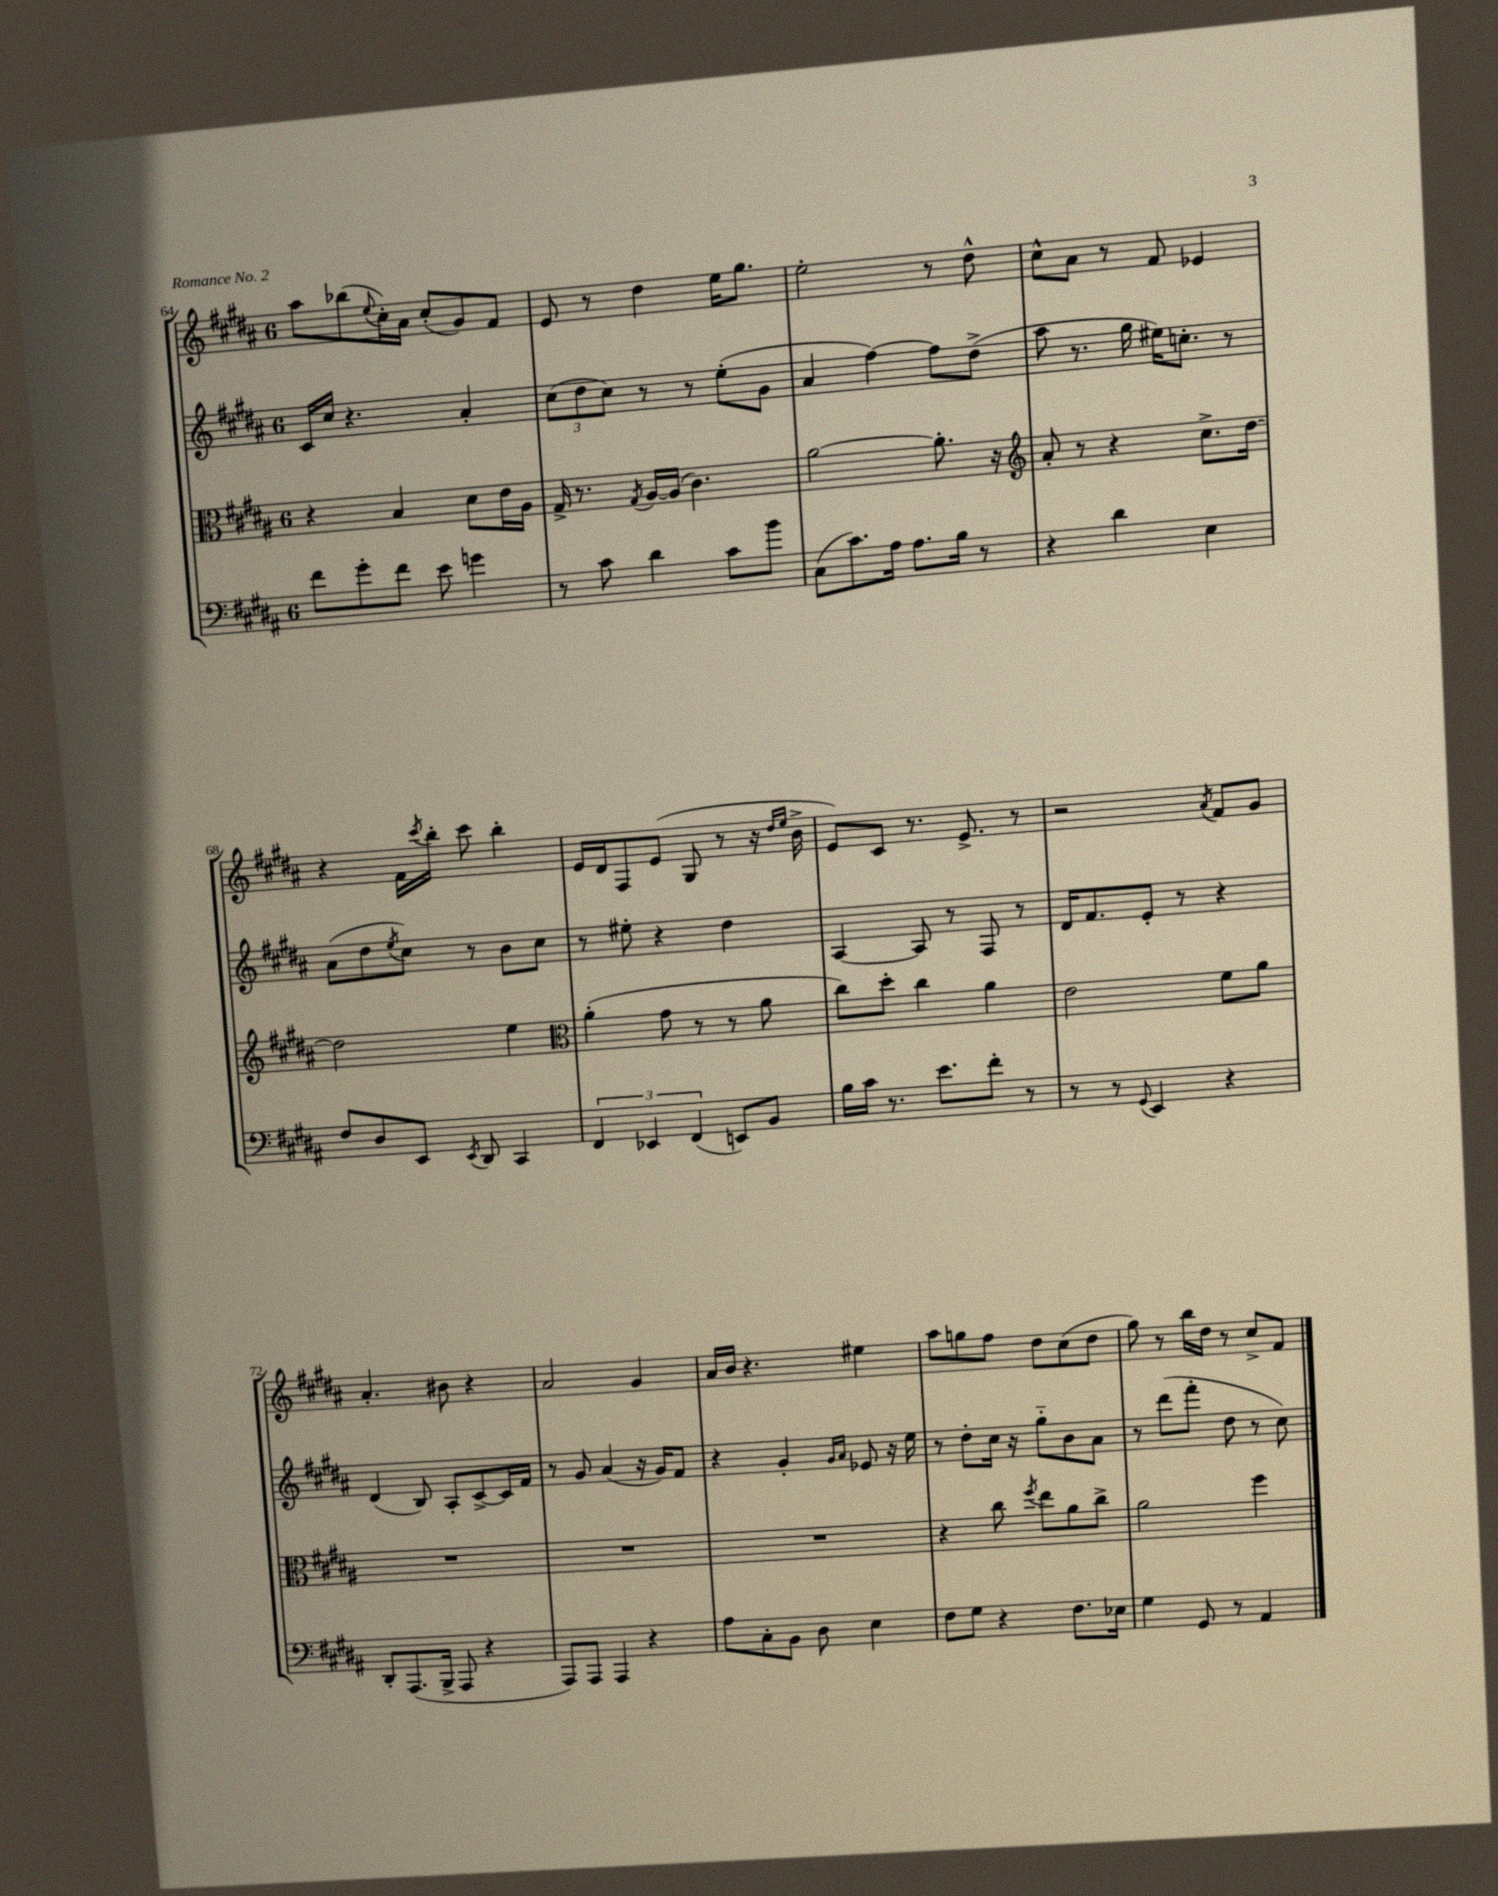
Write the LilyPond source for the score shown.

<<
\new StaffGroup <<
\new Staff = "s0" {
    \clef treble \key b \major \once \override Staff.TimeSignature.style = #'single-digit \time 6/8
    ais''8 bes''8( \appoggiatura { e''8 } cis''16-.) ais'16 cis''8-.( gis'8) fis'8 |
    e'8 r8 dis''4 e''16 gis''8. |
    e''2-. r8 dis''8-^ |
    cis''8-^ ais'8 r8 fis'8 ees'4 |
    r4 fis'16 \acciaccatura { cis'''8 } b''16-. cis'''8 b''4-. |
    e'16 dis'16 fis8 e'8( gis8 r8 r16 \grace { dis''16 e''16 } b'16-> |
    e'8) cis'8 r8. e'8.-> r8 |
    r2 \acciaccatura { ais'8 } fis'8 gis'8 |
    ais'4.-. bis'8 r4 |
    ais'2 gis'4 |
    ais'16 b'16 r4. eis''4 |
    ais''8 g''8 fis''8 dis''8 cis''8( dis''8 |
    gis''8) r8 b''16 dis''16 r8 cis''8-> fis'8 \bar "|." |
}
\new Staff = "s1" {
    \clef treble \key b \major \once \override Staff.TimeSignature.style = #'single-digit \time 6/8
    cis'16 cis''16 r4. ais'4-. |
    \tuplet 3/2 { cis''8( dis''8 cis''8) } r8 r8 e''8-.( gis'8 |
    ais'4 fis''4~) fis''8 dis''8->( |
    ais''8 r8. gis''16 eis''16) c''8.-. r8 |
    ais'8( dis''8 \acciaccatura { e''8 } cis''8) r8 b'8 cis''8 |
    r8 eis''8-. r4 dis''4 |
    ais4~ ais8 r8 fis8 r8 |
    dis'16 fis'8. e'8-. r8 r4 |
    dis'4( b8) ais8-. cis'8~-> cis'16 fis'16 |
    r8 gis'8 ais'4( r16 gis'16) fis'8 |
    r4 gis'4-. \grace { gis'16 ais'16 } ees'8 r16 e''16 |
    r8 dis''8-. cis''16 r16 gis''8-_ b'8 ais'8 |
    r8 dis'''8( fis'''8-. dis''8 r8 cis''8) \bar "|." |
}
\new Staff = "s2" {
    \clef alto \key b \major \once \override Staff.TimeSignature.style = #'single-digit \time 6/8
    r4 b4 dis'8 e'16 ais16 |
    gis16-> r8. \acciaccatura { gis8 } ais16~ ais16( cis'4.) |
    ais'2~ ais'8.-. r16 |
    \clef treble ais'8-. r8 r4 cis''8.-> dis''16~ |
    dis''2 e''4 |
    \clef alto ais'4-.( gis'8 r8 r8 ais'8 |
    cis''8) dis''8-. cis''4 ais'4 |
    e'2 fis'8 ais'8 |
    R2. |
    R2. |
    R2. |
    r4 cis''8 \acciaccatura { fis''8 } e''8 ais'8 cis''8-> |
    ais'2 fis''4 \bar "|." |
}
\new Staff = "s3" {
    \clef bass \key b \major \once \override Staff.TimeSignature.style = #'single-digit \time 6/8
    fis'8 gis'8-. fis'8 e'8 g'4 |
    r8 cis'8 dis'4 cis'8 b'8 |
    cis8( cis'8.) ais16 ais8. b16 r8 |
    r4 dis'4 e4 |
    fis8 dis8 e,8 \acciaccatura { e,8 } dis,8 cis,4 |
    \tuplet 3/2 { fis,4 ees,4 fis,4( } e,8) b,8 |
    b16 cis'16 r8. e'8. fis'8-. r8 |
    r8 r8 \appoggiatura { gis,8 } e,4 r4 |
    dis,8-. ais,,8.( b,,16-> ais,,8 r4 |
    ais,,8) ais,,8 ais,,4 r4 |
    ais8 cis8-. b,8 dis8 e4 |
    fis8 gis8 r4 fis8. ees16 |
    gis4 gis,8 r8 ais,4 \bar "|." |
}
>>
>>
\layout { \context { \Score currentBarNumber = #64 } }
